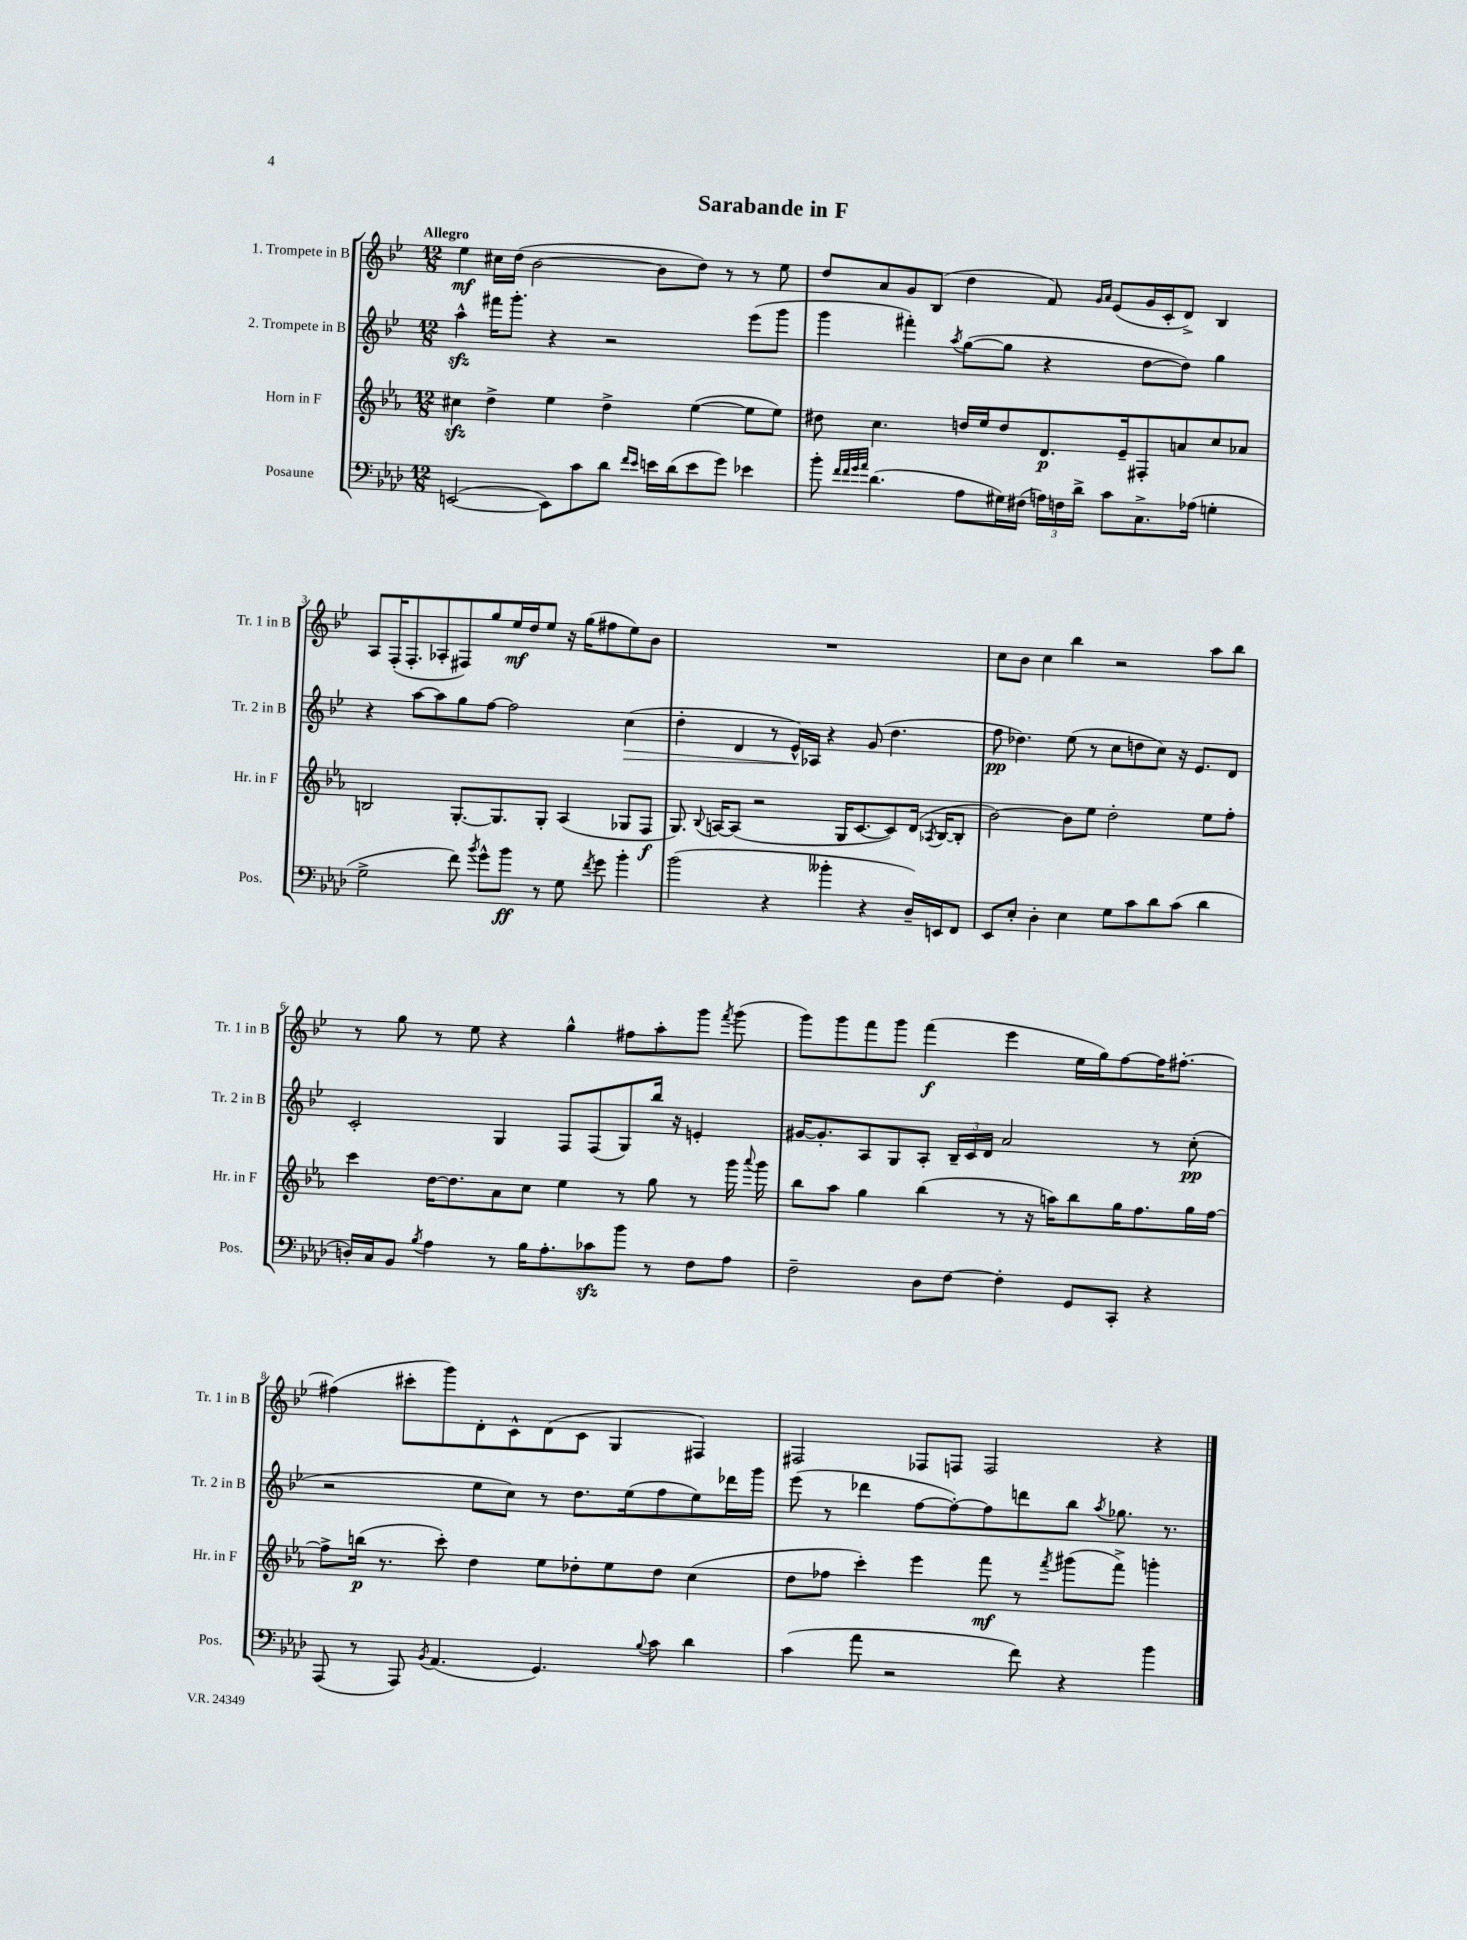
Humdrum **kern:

**kern	**dynam	**kern	**dynam	**kern	**dynam	**kern	**dynam
*part4	*part4	*part3	*part3	*part2	*part2	*part1	*part1
*staff4	*staff4	*staff3	*staff3	*staff2	*staff2	*staff1	*staff1
*I"Posaune	*	*I"Horn in F	*	*I"2. Trompete in B	*	*I"1. Trompete in B	*
*I'Pos.	*	*I'Hr. in F	*	*I'Tr. 2 in B	*	*I'Tr. 1 in B	*
*clefF4	*	*clefG2	*	*clefG2	*	*clefG2	*
*k[b-e-a-d-]	*	*k[b-e-a-]	*	*k[b-e-]	*	*k[b-e-]	*
*M12/8	*	*M12/8	*	*M12/8	*	*M12/8	*
=1	=1	=1	=1	=1	=1	=1	=1
!	!	!	!	!	!	!LO:TX:a:B:t=Allegro	!
([2EEn/	.	4cc#Xzz\	.	4aazz^^\	.	4ee-\	mf
.	.	4dd^\	.	16fff#X\KL	.	16cc#X\LL	.
.	.	.	.	8.ggg'\J	.	(16dd\JJ	.
.	.	.	.	.	.	[2b-\	.
8EE\L])	.	4ee-\	.	4r	.	.	.
8c\	.	.	.	.	.	.	.
8d-\J	.	4dd^\	.	2r	.	.	.
16qqf/LL	.	.	.	.	.	.	.
16qqe-/JJ	.	.	.	.	.	.	.
16en\LL	.	.	.	.	.	8b-\L]	.
(16d-\J	.	.	.	.	.	.	.
8e\	.	([4ee-\	.	.	.	8dd\J)	.
8g\J)	.	.	.	.	.	8r	.
4e-X\	.	8ee-\L]	.	(8eee-\L	.	8r	.
.	.	8ee-\J)	.	8ggg\J	.	8ee-\	.
=2	=2	=2	=2	=2	=2	=2	=2
8b-'\	.	8dd#X\	.	4ggg\	.	8dd/L	.
32qqf/LLL	.	.	.	.	.	.	.
32qqf/	.	.	.	.	.	.	.
32qqg/	.	.	.	.	.	.	.
32qqa-/JJJ	.	.	.	.	.	.	.
(4.d-\	.	4.cc\	.	.	.	8a/	.
.	.	.	.	4fff#X'\)	.	8g/	.
.	.	.	.	.	.	(8B-/J	.
.	.	.	.	8qaa/	.	.	.
8A-\L	.	16ddn/LL	.	([8gg\L	.	4dd\	.
.	.	16ee-/J	.	.	.	.	.
16G#X\L)	.	8dd/	.	8gg\J]	.	.	.
(16F#X\JJ	.	.	.	.	.	.	.
24An\LL)	.	8.d/	p	4r	.	8f/)	.
24Fn\	.	.	.	.	.	.	.
24d-^\JJ	.	.	.	.	.	.	.
.	.	.	.	.	.	16qqg/LL	.
.	.	.	.	.	.	16qqa/JJ	.
8c\L	.	.	.	.	.	(8e-/L	.
.	.	16e-~/k	.	.	.	.	.
8.C^\	.	8F#X'/	.	[8dd\L	.	16g/L	.
.	.	.	.	.	.	16c'/J	.
.	.	8an/	.	8dd\J])	.	8d^/J)	.
(16A-X\Jk	.	.	.	.	.	.	.
4Gn'\	.	8cc/	.	4gg\	.	4B-/	.
.	.	8a-X/J	.	.	.	.	.
!!LO:LB:g=z
=3	=3	=3	=3	=3	=3	=3	=3
2G^\	.	2Bn/	.	4r	.	8A/L	.
.	.	.	.	.	.	(16F'/K	.
.	.	.	.	.	.	8.F'/	.
.	.	.	.	[8aa\L	.	.	.
.	.	.	.	8aa\]	.	8A-X'/	.
8f\)	.	[8.G'/L	.	8gg\	.	8F#X/)	.
8qb-/	.	.	.	.	.	.	.
8g^^\L	.	.	.	[8ff\J	.	8gg/	.
.	.	8.G/]	.	.	.	.	.
8b-\J	ff	.	.	2ff\]	.	16ee-/L	mf
.	.	.	.	.	.	16dd/J	.
8r	.	8G'/J	.	.	.	8ee-/J	.
8G\	.	(4A-/	.	.	.	16r	.
.	.	.	.	.	.	(16gg\KL	.
8qf/	.	.	.	.	.	.	.
8g\	.	.	.	.	.	8ff#X\	.
!	!	!	!	!	!LO:HP:b	!	!
4b-'\	.	8G-X/L	.	(4cc\	>	8ee-\)	.
.	.	8F/J	f	.	.	8b-\J	.
=4	=4	=4	=4	=4	=4	=4	=4
(2b-\	.	8.G/)	.	4dd'\	.	1.r	.
.	.	8qqB-/	.	.	.	.	.
.	.	[16An/KL	.	.	.	.	.
.	.	(8A/J]	.	4d/	.	.	.
.	.	2r	.	.	.	.	.
4r	.	.	.	8r	.	.	.
.	.	.	.	16e-^^/LL)	.	.	.
.	.	.	.	16A-X/JJ	]	.	.
4b--X'\	.	.	.	4r	.	.	.
.	.	16G/KL	.	.	.	.	.
.	.	[8.c/	.	.	.	.	.
4r	.	.	.	(8g/	.	.	.
.	.	8c/])	.	4.dd\	.	.	.
16D-~/LL)	.	(16d/Jk	.	.	.	.	.
.	.	8qA-X/	.	.	.	.	.
16EEn/J	.	[16B-/KL	.	.	.	.	.
8FF/J	.	8B-'/J]	.	.	.	.	.
=5	=5	=5	=5	=5	=5	=5	=5
8EE-/L	.	[2b-\)	.	8ff\	pp	8cc\L	.
8E-'/J	.	.	.	4.dd-X\)	.	8b-\J	.
4D-'\	.	.	.	.	.	4cc\	.
4E-\	.	8b-\L]	.	(8ee-\	.	4bb-\	.
.	.	8ee-\J	.	8r	.	.	.
8G\L	.	2dd'\	.	8cc\L	.	2r	.
8c\	.	.	.	8ddn\	.	.	.
8d-\	.	.	.	8cc\J)	.	.	.
(8c\J	.	.	.	16r	.	.	.
.	.	.	.	8.e-/L	.	.	.
4d-\	.	8ee-\L	.	.	.	8aa\L	.
.	.	8ff'\J	.	8d/J	.	8bb-\J	.
!!LO:LB:g=z
=6	=6	=6	=6	=6	=6	=6	=6
16Dn'/LL)	.	4ccc\	.	2c'/	.	8r	.
16C/J	.	.	.	.	.	.	.
8BB-/J	.	.	.	.	.	8gg\	.
8qB-/	.	.	.	.	.	.	.
4A-\	.	[16dd\KL	.	.	.	8r	.
.	.	8.dd\]	.	.	.	.	.
.	.	.	.	.	.	8ee-\	.
8r	.	8a-\	.	4G/	.	4r	.
16B-\KL	.	8cc\J	.	.	.	.	.
8.A-'\	.	.	.	.	.	.	.
.	.	4ee-\	.	8F/L	.	4gg^^\	.
8c-Xzz\	.	.	.	(8F/	.	.	.
8b-\J	.	8r	.	8G/)	.	8ff#X\L	.
8r	.	8gg\	.	16bb-/Jk	.	8aa'\	.
.	.	.	.	16r	.	.	.
8F\L	.	8r	.	4en'/	.	8ggg\J	.
.	.	.	.	.	.	8qfff/	.
8A-\J	.	16ggg\	.	.	.	(8ggg\	.
.	.	8qqaaa-/	.	.	.	.	.
.	.	16ggg\	.	.	.	.	.
=7	=7	=7	=7	=7	=7	=7	=7
2F~\	.	8bb-\L	.	[16g#X/KL	.	8ggg\L)	.
.	.	.	.	8.g#'/]	.	.	.
.	.	8aa-\J	.	.	.	8ggg\	.
.	.	4gg\	.	8A/	.	8fff\	.
.	.	.	.	8G/	.	8ggg\J	.
8D-\L	.	(4bb-\	.	8A'/J	.	(4fff\	f
[8F\J	.	.	.	24B-~/LL	.	.	.
.	.	.	.	24c/	.	.	.
.	.	.	.	24d/JJ	.	.	.
4F'\]	.	8r	.	2a/	.	4eee-\	.
.	.	16r	.	.	.	.	.
.	.	16aan\KL)	.	.	.	.	.
8GG/L	.	8bb-\	.	.	.	16ee-\LL	.
.	.	.	.	.	.	16gg\J)	.
8CC'/J	.	16gg\K	.	.	.	[8ff\	.
.	.	8.ff\	.	.	.	.	.
4r	.	.	.	8r	.	16ff\K]	.
.	.	.	.	.	.	[8.ff#X'\J	.
.	.	16gg\L	.	(8cc'\	pp	.	.
.	.	[16ff\JJ	.	.	.	.	.
!!LO:LB:g=z
=8	=8	=8	=8	=8	=8	=8	=8
(8AAA-/	.	8ff^\L]	.	2r	.	(4ff#X\]	.
8r	.	(16bbn\Jk	p	.	.	.	.
.	.	8.r	.	.	.	.	.
8AAA-/)	.	.	.	.	.	8ccc#X'\L	.
8qBB-/	.	.	.	.	.	.	.
(4.AA-/	.	8ccc'\)	.	.	.	8ggg\)	.
.	.	4dd\	.	8ee-\L	.	8d'\	.
.	.	.	.	8cc\J)	.	8c^^\	.
4.GG/)	.	8ee-\L	.	8r	.	(8d\	.
.	.	8dd-X'\	.	8.dd\L	.	8c\J	.
.	.	8ee-\	.	.	.	4G/	.
.	.	.	.	(16ee-\k	.	.	.
8qqB-/	.	.	.	.	.	.	.
8c\	.	8dd-\J	.	8ff\	.	.	.
4d-\	.	(4cc\	.	8ee-\)	.	4F#X/)	.
.	.	.	.	16ddd-X\L	.	.	.
.	.	.	.	16ggg\JJ	.	.	.
=9	=9	=9	=9	=9	=9	=9	=9
(4c\	.	8dd\L	.	(8eee-\	.	2F#X/	.
.	.	8ff-X\J	.	8r	.	.	.
8a-\	.	4ccc'\)	.	4ddd-X\	.	.	.
2r	.	.	.	.	.	.	.
.	.	4eee-\	.	[8ff\L	.	8F-X/L	.
.	.	.	.	8ff'\_)	.	8Fn/J	.
.	.	8fff\	mf	8ff\]	.	2F/	.
8f\)	.	8r	.	8dddn\	.	.	.
.	.	8qfff/	.	.	.	.	.
4r	.	(8ggg#X\L	.	8bb-\J	.	.	.
.	.	.	.	8qaa/	.	.	.
.	.	8fff^\J)	.	8.gg-X\	.	.	.
4b-\	.	4gggn'\	.	.	.	4r	.
.	.	.	.	8.r	.	.	.
==	==	==	==	==	==	==	==
*-	*-	*-	*-	*-	*-	*-	*-
